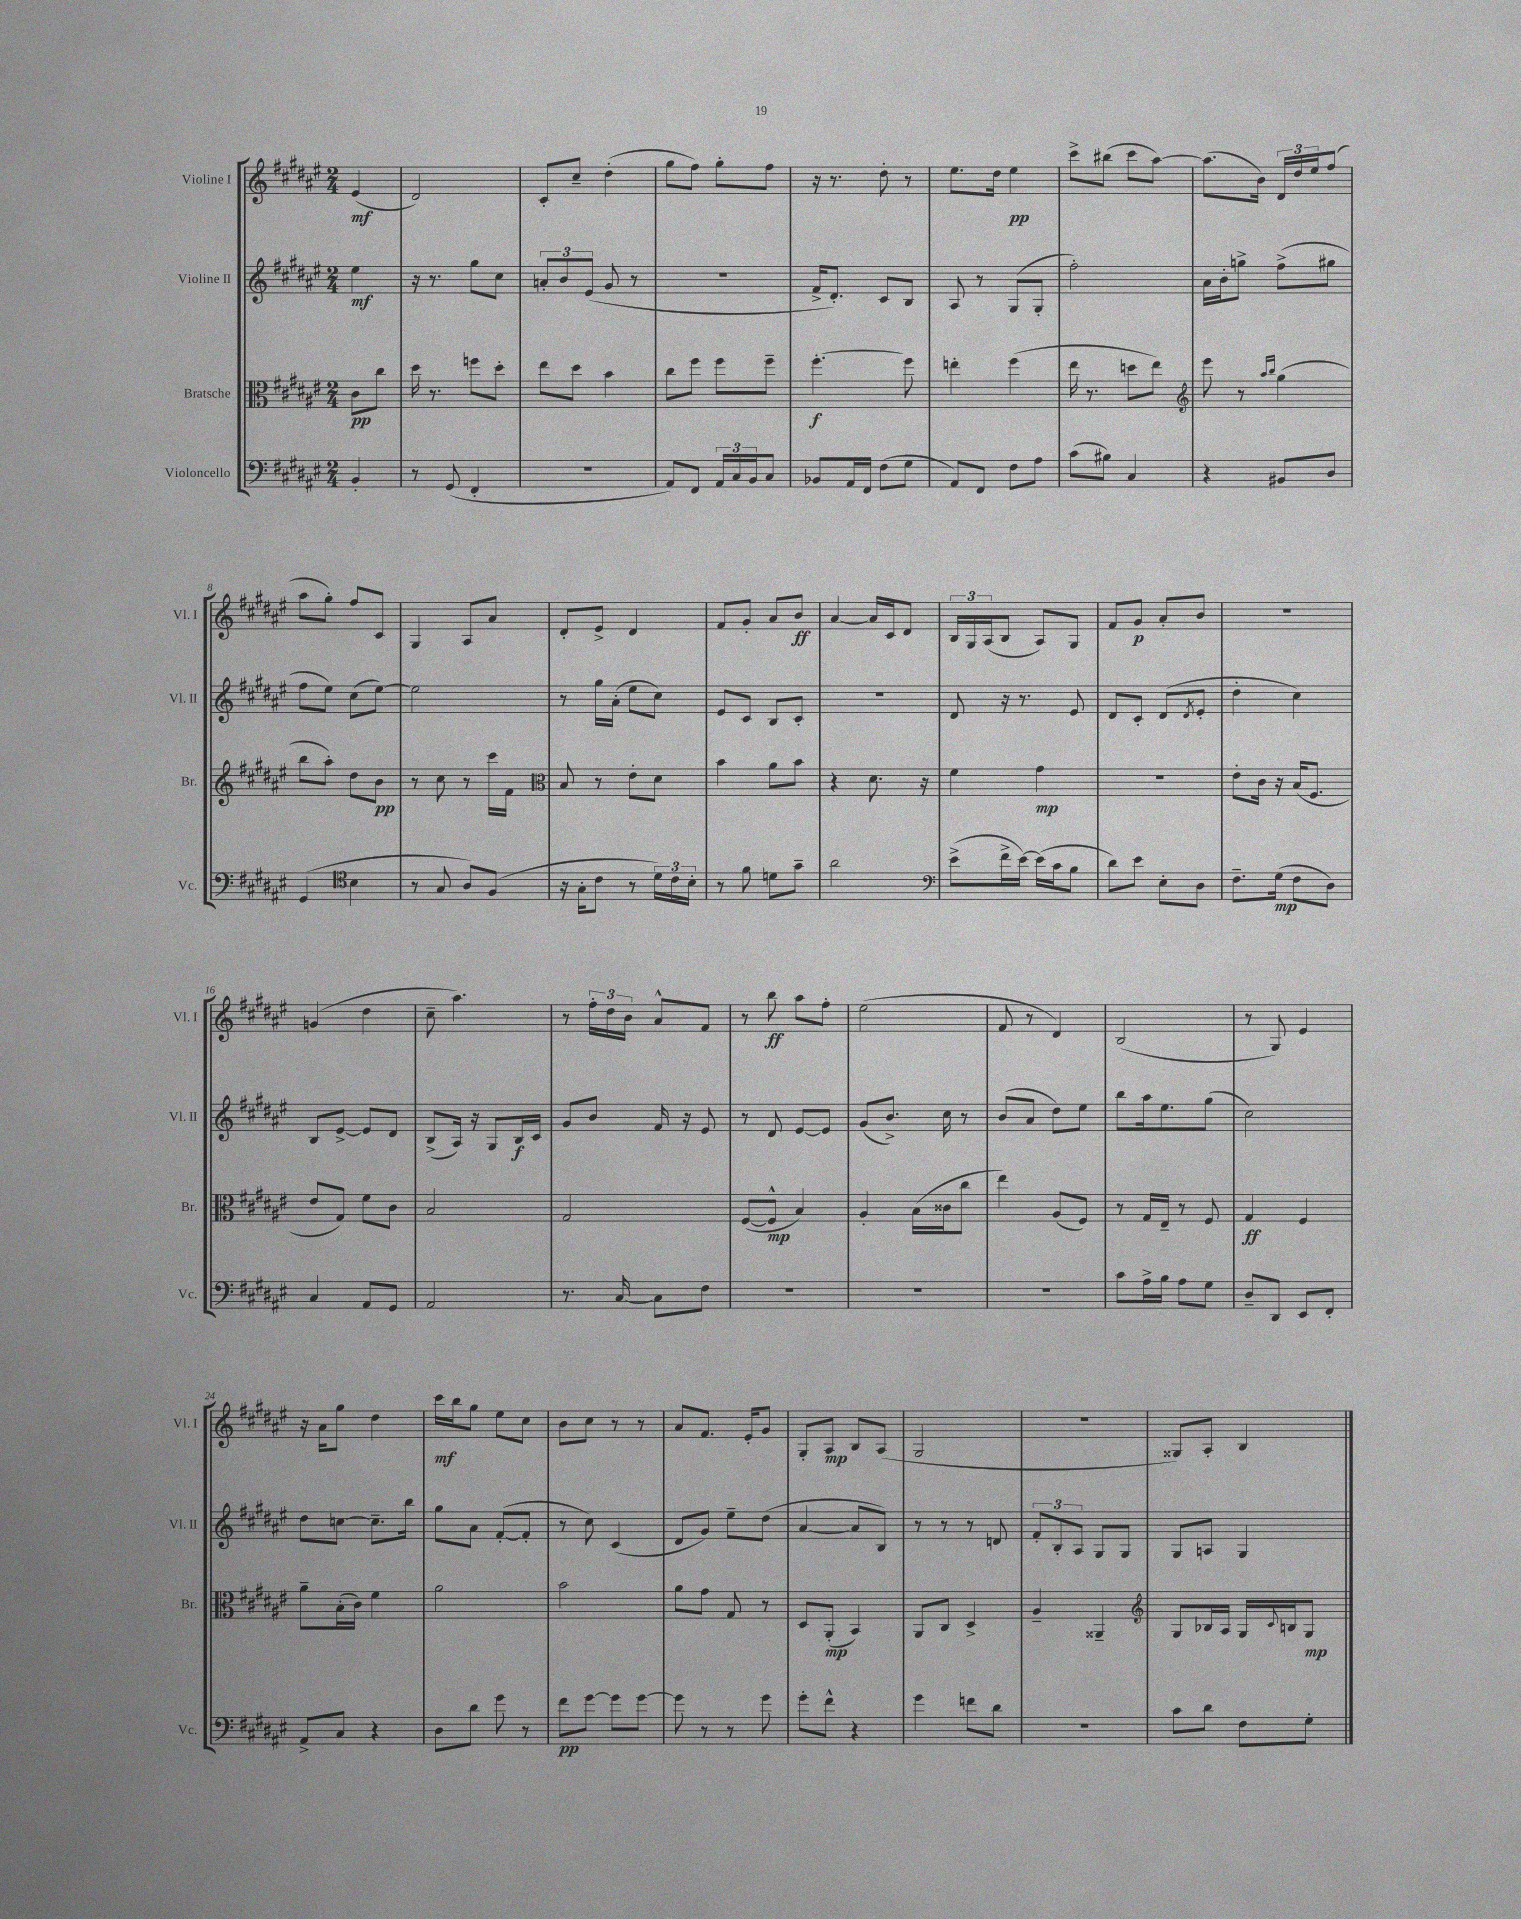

**kern	**kern	**kern	**kern
*staff4	*staff3	*staff2	*staff1
*clefF4	*clefC3	*clefG2	*clefG2
*k[f#c#g#d#a#e#]	*k[f#c#g#d#a#e#]	*k[f#c#g#d#a#e#]	*k[f#c#g#d#a#e#]
*M2/4	*M2/4	*M2/4	*M2/4
4BB'/	8c#\L	4ee#\	(4e#/
.	8cc#\J	.	.
=	=	=	=
8r	16dd#\	16r	2d#/)
.	8.r	8.r	.
(8GG#/	.	.	.
4FF#'/	8ff\L	8gg#\L	.
.	8dd#'\J	8cc#\J	.
=	=	=	=
2r	8ee#\L	12a'/L	8c#'/L
.	.	12b/	.
.	8dd#\J	.	8cc#~/J
.	.	(12e#/J	.
.	4b\	8g#/	(4dd#'\
.	.	8r	.
=	=	=	=
8AA#/L)	8cc#\L	2r	8gg#\L
8FF#/J	8ff#\J	.	8ff#\J)
24AA#/LL	8ff#\L	.	8gg#'\L
24C#/	.	.	.
24BB/J	.	.	.
8C#/J	8ff#~\J	.	8ff#\J
=	=	=	=
8BB-/L	[4.ff#'\	16f#^/LK	16r
.	.	8.d#'/J)	8.r
16AA#/L	.	.	.
16FF#/JJ	.	.	.
(8F#\L	.	8c#/L	8dd#'\
8G#\J	8ff#\]	8B/J	8r
=	=	=	=
8AA#/L)	4ee'\	8A#/	8.ee#\L
8FF#/J	.	8r	.
.	.	.	16dd#\Jk
8F#\L	(4ff#\	(8G#/L	4ee#\
8A#\J	.	8G#'/J	.
=	=	=	=
(8c#\L	16ee#\	2ff#'\)	8ccc#^\L
.	8.r	.	.
8B#\J)	.	.	(8bb#\J
4C#/	8dd\L	.	8ccc#\L
.	8ee#\J)	.	[8aa#\J)
=	=	=	=
*	*clefG2	*	*
4r	8eee#\	16a#\LL	(8.aa#\]L
.	.	16b'\J	.
.	8r	8gg^\J	.
.	.	.	16b\Jk)
.	16qqaa#/LL	.	.
.	16qqbb/JJ	.	.
8BB#/L	(4gg#\	(8ff#^\L	24d#/LL
.	.	.	24dd#/
.	.	.	24ee#/J
8D#/J	.	8gg#\J	(8ff#/J
=	=	=	=
(4GG#/	8bb\L	8ff#\L	8aa#\L
.	8aa#'\J)	8ee#\J)	8gg#'\J)
*clefC4	*	*	*
4B\	8dd#\L	(8cc#\L	8ff#/L
.	8b\J	[8ee#\J)	8c#/J
=	=	=	=
8r	8r	2ee#\]	4G#/
8G#/	8cc#\	.	.
8A#/L)	8r	.	8A#/L
(8F#/J	16ccc#\LL	.	8a#/J
.	16f#\JJ	.	.
=	=	=	=
*	*clefC3	*	*
16r	8B/	8r	8d#'/L
16G#'\LK	.	.	.
8c#\J	8r	16gg#\LL	8e#^/J
.	.	(16a#'\JJ	.
8r	8e#'\L	8ee#\L	4d#/
24d#\LL)	8d#\J	8cc#\J)	.
24c#\	.	.	.
24B'\JJ	.	.	.
=	=	=	=
8r	4b\	8e#/L	8f#/L
8f#\	.	8c#/J	8g#'/J
8d\L	8a#\L	8B/L	8a#/L
8g#~\J	8b\J	8c#'/J	8b/J
=	=	=	=
2a#\	4r	2r	[4a#/
.	8.d#\	.	16a#/]LL
.	.	.	16c#/J
.	.	.	8d#/J
.	16r	.	.
=	=	=	=
*clefF4	*	*	*
(8e#^\L	4f#\	8d#/	24B/LL
.	.	.	24G#/
.	.	.	(24A#/J
16f#^\L	.	16r	8B/J
[16e#\JJ)	.	8.r	.
(16e#\]LL	4g#\	.	8A#/L)
16c#\J	.	.	.
8B\J	.	8e#/	8G#/J
=	=	=	=
8d#\L)	2r	8d#/L	8f#/L
8e#\J	.	8c#'/J	8g#/J
8E#'\L	.	(8d#/L	8a#'/L
.	.	8qd#/	.
8D#\J	.	8e#'/J	8b/J
=	=	=	=
8.F#~\L	8e#'\L	4dd#'\	2r
.	16c#\Jk	.	.
(16G#\Jk	16r	.	.
8F#\L	(16B/LK	4cc#\)	.
.	8.F#/J	.	.
8D#\J)	.	.	.
=	=	=	=
4C#/	8e#/L	8B/L	(4g/
.	8G#/J)	[8e#^/J	.
8AA#/L	8f#\L	8e#/]L	4dd#\
8GG#/J	8c#\J	8d#/J	.
=	=	=	=
2AA#/	2B/	(8B^/L	8cc#~\
.	.	16A#/Jk)	4.aa#\)
.	.	16r	.
.	.	8G#/L	.
.	.	16B/L	.
.	.	16c#/JJ	.
=	=	=	=
8.r	2G#/	8g#/L	8r
.	.	8b/J	24ff#'\LL
.	.	.	24dd#\
[16C#/	.	.	.
.	.	.	24b\JJ
8C#\]L	.	16f#/	8a#^^/L
.	.	16r	.
8F#\J	.	8e#/	8f#/J
=	=	=	=
2r	([8F#/L	8r	8r
.	8F#^^/]J	8d#/	8bb\
.	4B/)	[8e#/L	8aa#\L
.	.	8e#/]J	8ff#'\J
=	=	=	=
2r	4A#'/	(8g#/L	(2ee#\
.	.	8.b^/J)	.
.	(16B\LL	.	.
.	16c##\J	16cc#\	.
.	8cc#\J	8r	.
=	=	=	=
2r	4ee#\)	(8b/L	8f#/
.	.	8a#/J	8r
.	(8A#/L	8dd#\L)	4d#/)
.	8F#/J)	8ee#\J	.
=	=	=	=
8c#\L	8r	8bb\L	(2B/
16A#^\L	16G#/LL	16aa#\k	.
16B\JJ	16E#~/JJ	8.ee#\	.
8A#\L	8r	.	.
8G#\J	8F#/	(8gg#\J	.
=	=	=	=
8D#~/L	4G#/	2cc#\)	8r
8DD#/J	.	.	8G#/)
8EE#/L	4F#/	.	4e#/
8FF#'/J	.	.	.
=	=	=	=
8AA#^/L	8a#~\L	8dd#\L	16r
.	.	.	16a#\LK
8C#/J	(16B'\L	[8cc\J	8gg#\J
.	16c#\JJ)	.	.
4r	4f#\	8.cc~\]L	4dd#\
.	.	16bb\Jk	.
=	=	=	=
8D#\L	2a#\	8gg#\L	16ccc#\LL
.	.	.	16bb\J
8d#\J	.	8a#\J	8gg#\J
8g#\	.	([8f#'/L	8ee#\L
8r	.	8f#'/]J	8cc#\J
=	=	=	=
8f#\L	2b\	8r	8b\L
[8g#\J	.	8cc#\)	8cc#\J
8g#\]L	.	(4c#/	8r
[8g#\J	.	.	8r
=	=	=	=
8g#\]	8a#\L	8d#/L	8a#/L
8r	8g#\J	8g#/J)	8.f#/J
8r	8G#/	8ee#~\L	.
.	.	.	16e#'/LK
8g#\	8r	(8dd#\J	8g#/J
=	=	=	=
8g#'\L	8D#/L	[4a#/	8G#'/L
8f#^^\J	(8AA#'/J	.	8A#/J
4r	4BB/)	8a#/]L	8B/L
.	.	8B/J)	(8A#/J
=	=	=	=
4g#\	8AA#/L	8r	2G#/
.	8C#/J	8r	.
8f\L	4D#^/	8r	.
8d#\J	.	8d/	.
=	=	=	=
2r	4A#~/	12f#'/L	2r
.	.	12B'/	.
.	.	12A#/J	.
.	4AA##~/	8G#/L	.
.	.	8G#/J	.
=	=	=	=
*	*clefG2	*	*
8c#\L	8G#/L	8G#/L	8G##/L)
8d#\J	16B-/L	8A/J	8A#'/J
.	16A#/JJ	.	.
8F#\L	16G#/LL	4G#/	4B/
.	8qqc#/	.	.
.	16B/J	.	.
8G#'\J	8G#/J	.	.
==	==	==	==
*-	*-	*-	*-
